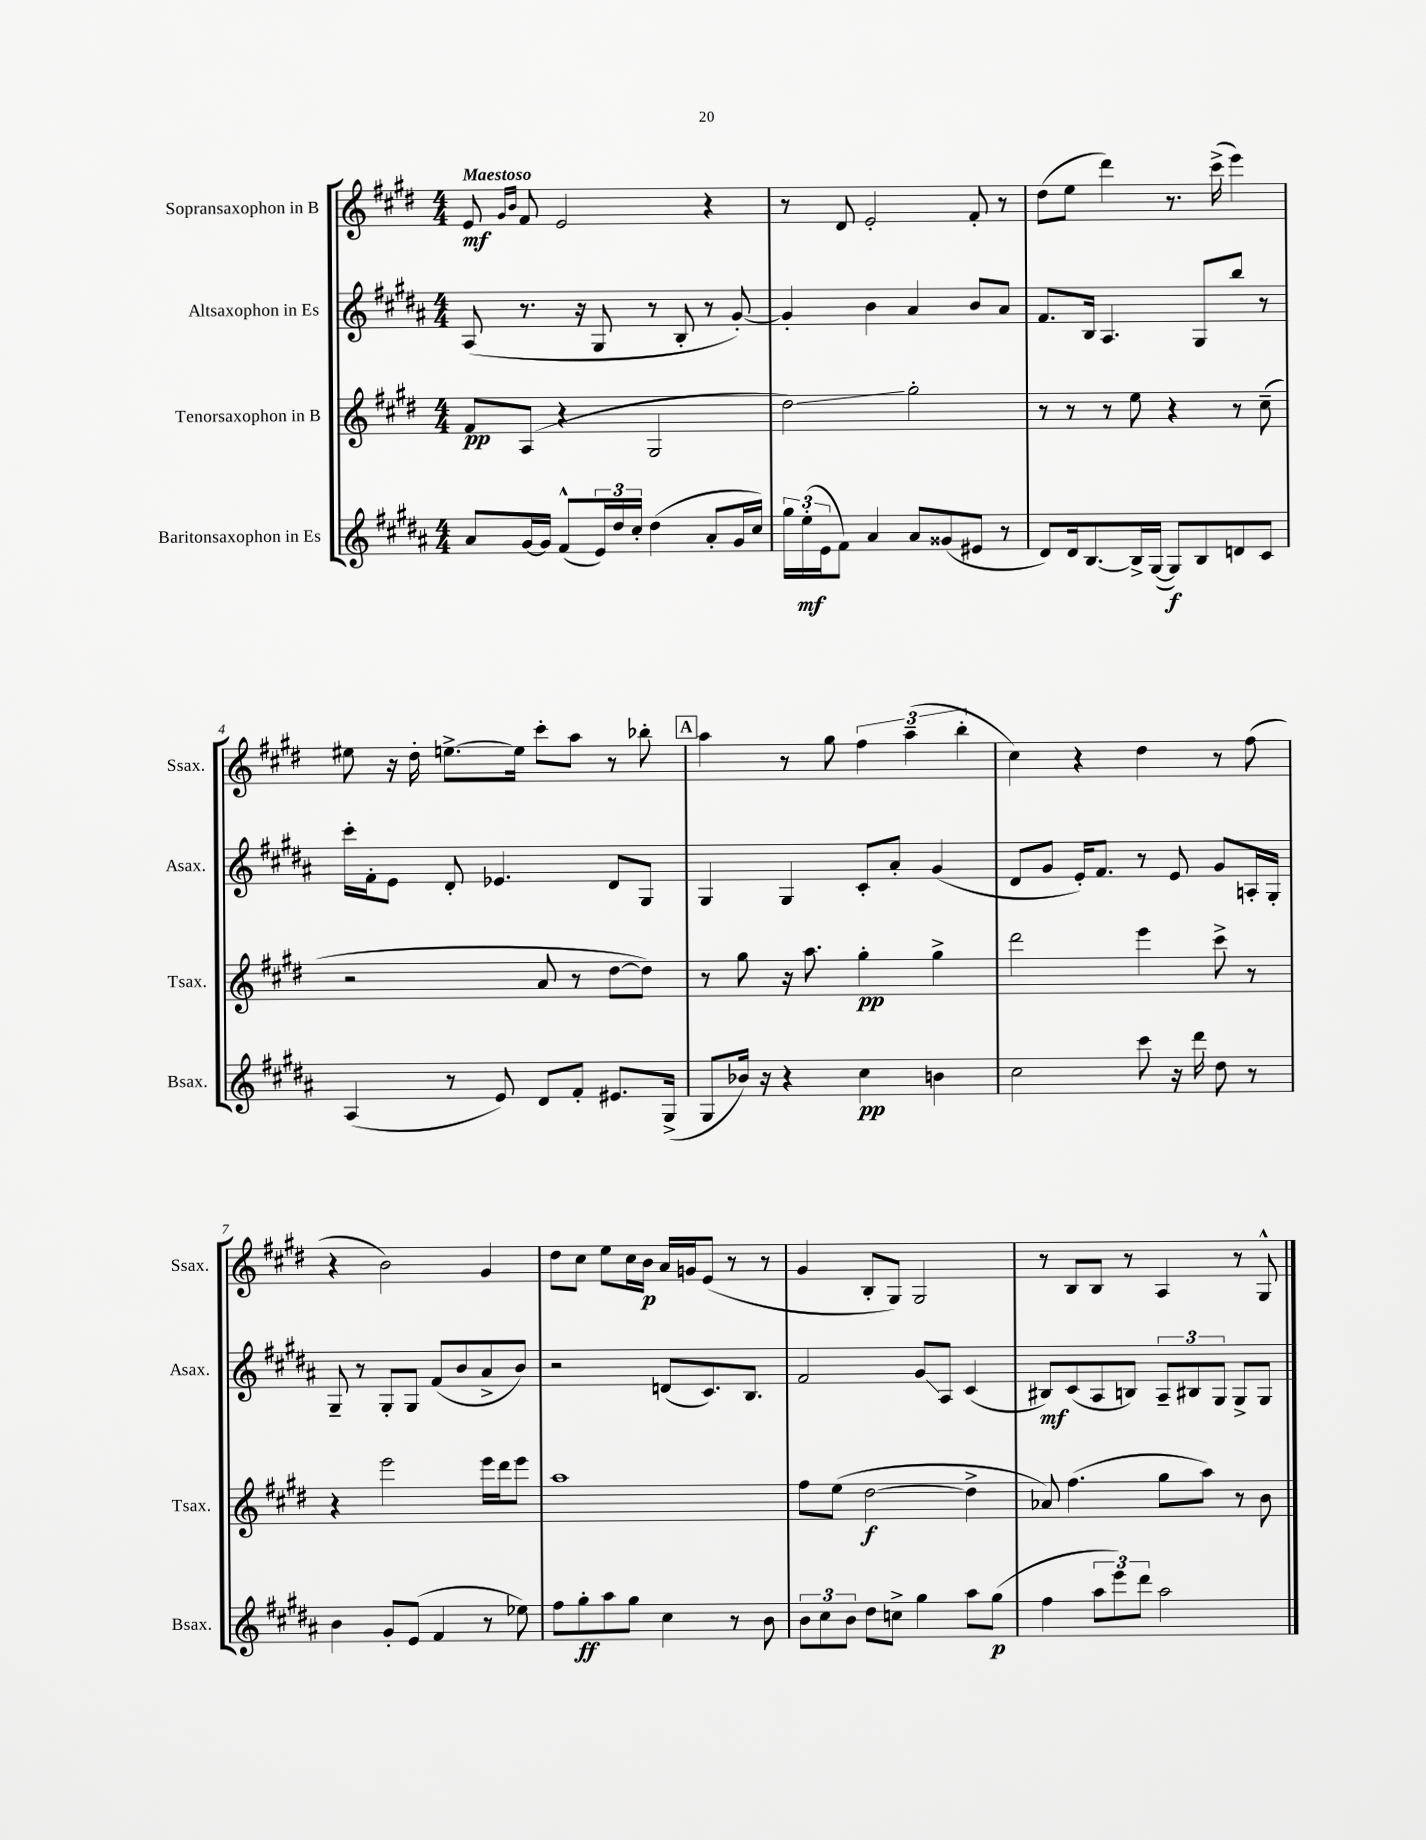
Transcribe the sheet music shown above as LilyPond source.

<<
\new StaffGroup <<
\new Staff = "s0" \with { instrumentName = "Sopransaxophon in B" shortInstrumentName = "Ssax." } {
    \clef treble \key e \major \numericTimeSignature \time 4/4 \tempo "Maestoso"
    e'8\mf \grace { gis'16 b'16 } fis'8 e'2 r4 |
    r8 dis'8 e'2-. fis'8-. r8 |
    dis''8( e''8 dis'''4) r8. cis'''16->( e'''4) |
    eis''8 r16 dis''16-. e''8.~-> e''16 cis'''8-. a''8 r8 bes''8-. |
    \mark \markup { \box "A" } a''4 r8 gis''8 \tuplet 3/2 { fis''4 a''4--( b''4-. } |
    cis''4) r4 dis''4 r8 fis''8( |
    r4 b'2) gis'4 |
    dis''8 cis''8 e''8 cis''16 b'16\p a'16 g'16 e'8( r8 r8 |
    gis'4 b8-. gis8) gis2 |
    r8 b8 b8 r8 a4 r8 gis8-^ \bar "|." |
}
\new Staff = "s1" \with { instrumentName = "Altsaxophon in Es" shortInstrumentName = "Asax." } {
    \clef treble \key b \major \numericTimeSignature \time 4/4
    ais8( r8. r16 gis8 r8 b8-. r8 gis'8~-.) |
    gis'4-. b'4 ais'4 b'8 ais'8 |
    fis'8. b16 ais4. gis8 b''8 r8 |
    cis'''16-. fis'16-. e'8 dis'8-. ees'4. dis'8 gis8 |
    \mark \markup { \box "A" } gis4 gis4 cis'8-. ais'8-. gis'4( |
    dis'8 gis'8 e'16-.) fis'8. r8 e'8 gis'8 a16-. gis16-. |
    gis8-- r8 gis8-. gis8 fis'8( b'8 ais'8-> b'8) |
    r2 d'8( cis'8.) b8. |
    fis'2 gis'8\glissando ais8 cis'4( |
    bis8\mf) cis'8( ais8 b8) \tuplet 3/2 { ais8-- bis8 gis8 } gis8-> gis8 \bar "|." |
}
\new Staff = "s2" \with { instrumentName = "Tenorsaxophon in B" shortInstrumentName = "Tsax." } {
    \clef treble \key e \major \numericTimeSignature \time 4/4
    fis'8\pp a8( r4 gis2 |
    dis''2\glissando) gis''2-. |
    r8 r8 r8 e''8 r4 r8 cis''8--( |
    r2 a'8 r8 dis''8~ dis''8) |
    \mark \markup { \box "A" } r8 gis''8 r16 a''8. gis''4-.\pp gis''4-> |
    dis'''2 e'''4 cis'''8-> r8 |
    r4 e'''2 e'''16 dis'''16 e'''8 |
    a''1 |
    fis''8 e''8( dis''2~\f dis''4-> |
    aes'8) fis''4.( gis''8 a''8) r8 b'8 \bar "|." |
}
\new Staff = "s3" \with { instrumentName = "Baritonsaxophon in Es" shortInstrumentName = "Bsax." } {
    \clef treble \key b \major \numericTimeSignature \time 4/4
    ais'8 gis'16~ gis'16 fis'8-^( \tuplet 3/2 { e'16) dis''16 cis''16-. } dis''4( ais'8-. gis'16 cis''16) |
    \tuplet 3/2 { gis''16 e''16-.\mf( e'16 } fis'8) ais'4 ais'8 gisis'8( eis'8 r8 |
    dis'8) dis'16 b8.~ b16-> gis16~( gis8\f) b8 d'8 cis'8 |
    ais4( r8 e'8) dis'8 fis'8-. eis'8. gis16->( |
    \mark \markup { \box "A" } gis8 bes'16) r16 r4 cis''4\pp b'4 |
    cis''2 cis'''8 r16 dis'''16 dis''8 r8 |
    b'4 gis'8-. e'8( fis'4 r8 ees''8) |
    fis''8 gis''8-.\ff ais''8 gis''8 cis''4 r8 b'8 |
    \tuplet 3/2 { b'8 cis''8 b'8 } dis''8 c''8-> gis''4 ais''8 gis''8\p( |
    fis''4 \tuplet 3/2 { ais''8 e'''8) dis'''8 } ais''2 \bar "|." |
}
>>
>>
